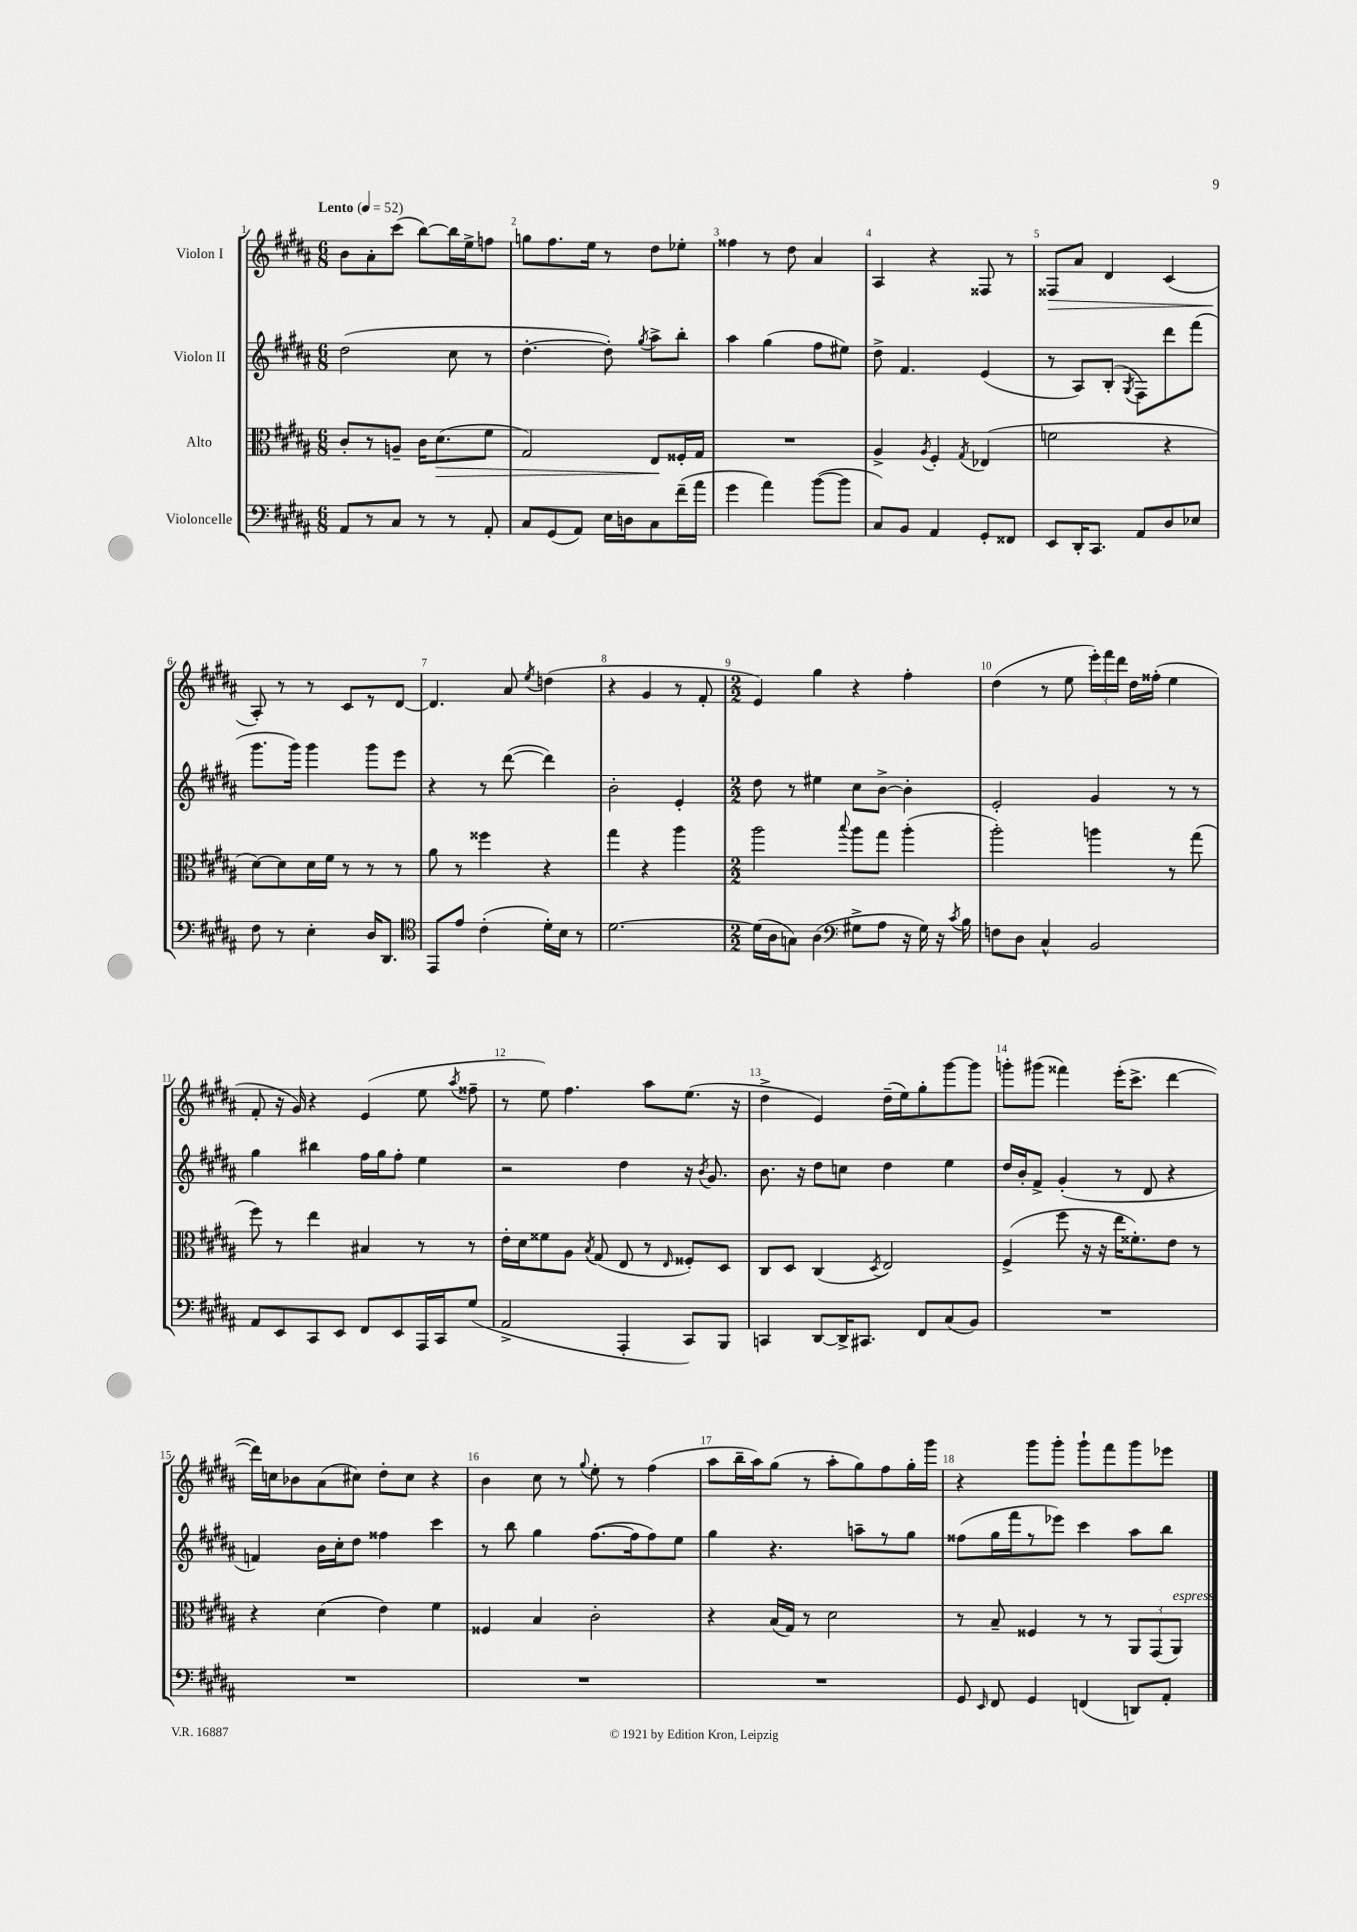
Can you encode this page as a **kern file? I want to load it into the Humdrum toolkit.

**kern	**kern	**kern	**kern
*staff4	*staff3	*staff2	*staff1
*clefF4	*clefC3	*clefG2	*clefG2
*k[f#c#g#d#a#]	*k[f#c#g#d#a#]	*k[f#c#g#d#a#]	*k[f#c#g#d#a#]
*M6/8	*M6/8	*M6/8	*M6/8
*MM52	*MM52	*MM52	*MM52
8AA#	8c#'	(2dd#	8b
8r	8r	.	8a#'
8C#	8A~	.	(8ccc#
8r	16c#	.	[8bb)
.	(8.d#	.	.
8r	.	8cc#	16bb]
.	.	.	16ee^
8AA#'	8f#	8r	8ff
=	=	=	=
8C#	2G#)	[4.dd#'	8gg
(8GG#	.	.	8.ff#
8AA#)	.	.	.
.	.	.	16ee
16E	.	8dd#'])	8r
16D	.	.	.
.	.	8qgg#	.
8C#	8E	8aa#^	8dd#
(16f#~	16F##'	8bb'	8ee-'
16a#	16G#	.	.
=	=	=	=
4g#	2.r	4aa#	4ff##
4a#)	.	(4gg#	8r
.	.	.	8dd#
([8b	.	8ff#	4a#
8b]	.	8ee#)	.
=	=	=	=
8C#)	4A#^	8dd#^	4A#
8BB	.	4.f#	.
.	8qA#	.	.
4AA#	4F#'	.	4r
.	8qG#	.	.
8GG#'	(4E-	(4e	8F##
8FF##	.	.	8r
=	=	=	=
8EE	2f	8r	8F##
16DD#'	.	8A#)	8a#
8.CC#	.	.	.
.	.	(8B'	4d#
.	.	8qG#	.
8AA#	.	8F#)	.
8D#	4r	8ddd#	(4c#
8E-	.	(8fff#	.
=	=	=	=
8F#	[8d#)	8.ggg#	8A#')
8r	8d#]	.	8r
.	.	16ggg#)	.
4E'	16d#	4ggg#	8r
.	16f#	.	.
.	8r	.	8c#
16D#	8r	8ggg#	8r
8.DD#	.	.	.
.	8r	8eee	[8d#
=	=	=	=
*clefC4	*	*	*
8EE	8a#	4r	4.d#]
8e	8r	.	.
(4c#'	4ff##	8r	.
.	.	([8ddd#	8a#
.	.	.	8qee
16d#')	4r	4ddd#])	(4dd
16B	.	.	.
8r	.	.	.
=	=	=	=
[2.d#	4gg#	2b'	4r
.	4r	.	4g#
.	4aa#	4e'	8r
.	.	.	8f#'
=	=	=	=
*M2/2	*M2/2	*M2/2	*M2/2
(16d#]	2aa#	8dd#	4e)
16A#	.	.	.
8G)	.	8r	.
(4A#	.	4ee#	4gg#
*clefF4	*	*	*
.	8qqbb	.	.
8G#^	8aa#	8cc#	4r
8A#	8gg#	[8b^	.
16r	(4aa#'	4b']	4ff#'
16G#)	.	.	.
16r	.	.	.
8qc#	.	.	.
16B	.	.	.
=	=	=	=
8F	2aa#')	2e'	(4dd#
8D#	.	.	.
4C#^^	.	.	8r
.	.	.	8ee
2BB	4aa	4g#	24eee')
.	.	.	24fff#
.	.	.	24ddd#
.	.	.	16dd#
.	.	.	(16ff##'
.	8r	8r	4ee
.	(8gg#	8r	.
=	=	=	=
8AA#	8ff#)	4gg#	8f#'
8EE	8r	.	16r
.	.	.	16g#)
8CC#	4ee	4bb#	4r
8EE	.	.	.
8FF#	4B#	16ff#	(4e
.	.	16gg#	.
8EE	.	8ff#'	.
16AAA#	8r	4ee	8ee
16CC#	.	.	.
.	.	.	8qaa#
(8G#	8r	.	8ff##~
=	=	=	=
2AA#^	16e'	2r	8r
.	16d#	.	.
.	8f##	.	8ee)
.	8A#	.	4.ff#
.	8qB	.	.
.	(8G#	.	.
4AAA#'	8E	4dd#	.
.	8r	.	8aa#
.	16qqE	.	.
8CC#)	8F##')	16r	(8.ee
.	.	8qb	.
.	.	8.g#	.
8BBB	8D#	.	.
.	.	.	16r
=	=	=	=
4CC	8C#	8.b	4dd#^
.	8D#	.	.
.	.	16r	.
[8DD#	(4C#	8dd#	4e)
16DD#^]	.	8cc	.
8.CC#	.	.	.
.	8qD#	.	.
.	2E)	4dd#	(16dd#~
.	.	.	16ee)
8FF#	.	.	8gg#'
(8C#	.	4ee	[8ggg#
8BB)	.	.	8ggg#]
=	=	=	=
1r	(4F#^	16dd#	8ggg'
.	.	16b'	.
.	.	8f#^	(8ggg#
.	8ff#	(4g#'	4fff##)
.	16r	.	.
.	16r	.	.
.	16ee	8r	(16eee'
.	8.f##')	.	8.ccc#^
.	.	8d#	.
.	8e	4r	[4ddd#
.	8r	.	.
=	=	=	=
1r	4r	4f)	16ddd#])
.	.	.	16cc
.	.	.	8b-
.	(4d#	16b	(8a#
.	.	16cc#'	.
.	.	8dd#	8cc#)
.	4e)	4ff##	8dd#'
.	.	.	8cc#
.	4f#	4ccc#	4r
=	=	=	=
1r	4F##	8r	4b
.	.	8bb	.
.	4B	4gg#	8cc#
.	.	.	8r
.	.	.	8qqgg#
.	2c#'	([8.ff#	8ee'
.	.	.	8r
.	.	16ff#]	.
.	.	8ff#)	(4ff#
.	.	8ee	.
=	=	=	=
1r	4r	4gg#	8aa#
.	.	.	16bb~
.	.	.	16aa#)
.	(16B	4.r	(8gg#
.	16G#)	.	.
.	8r	.	8r
.	2d#	.	8aa#'
.	.	8aa~	8gg#)
.	.	8r	8ff#
.	.	8gg#	16gg#'
.	.	.	16ggg#
=	=	=	=
8GG#	8r	(8ff##	4r
16qqEE	.	.	.
8FF#	8B~	16gg#	.
.	.	16fff#	.
4GG#	4F##	8r	8ggg#
.	.	8eee-)	8ggg#'
(4FF	8r	4ccc#	8ggg#`
.	8r	.	8fff#
8DD)	12AA#	8aa#	8ggg#
.	(12GG#	.	.
8AA#'	.	8bb	8eee-
.	12AA#)	.	.
==	==	==	==
*-	*-	*-	*-
